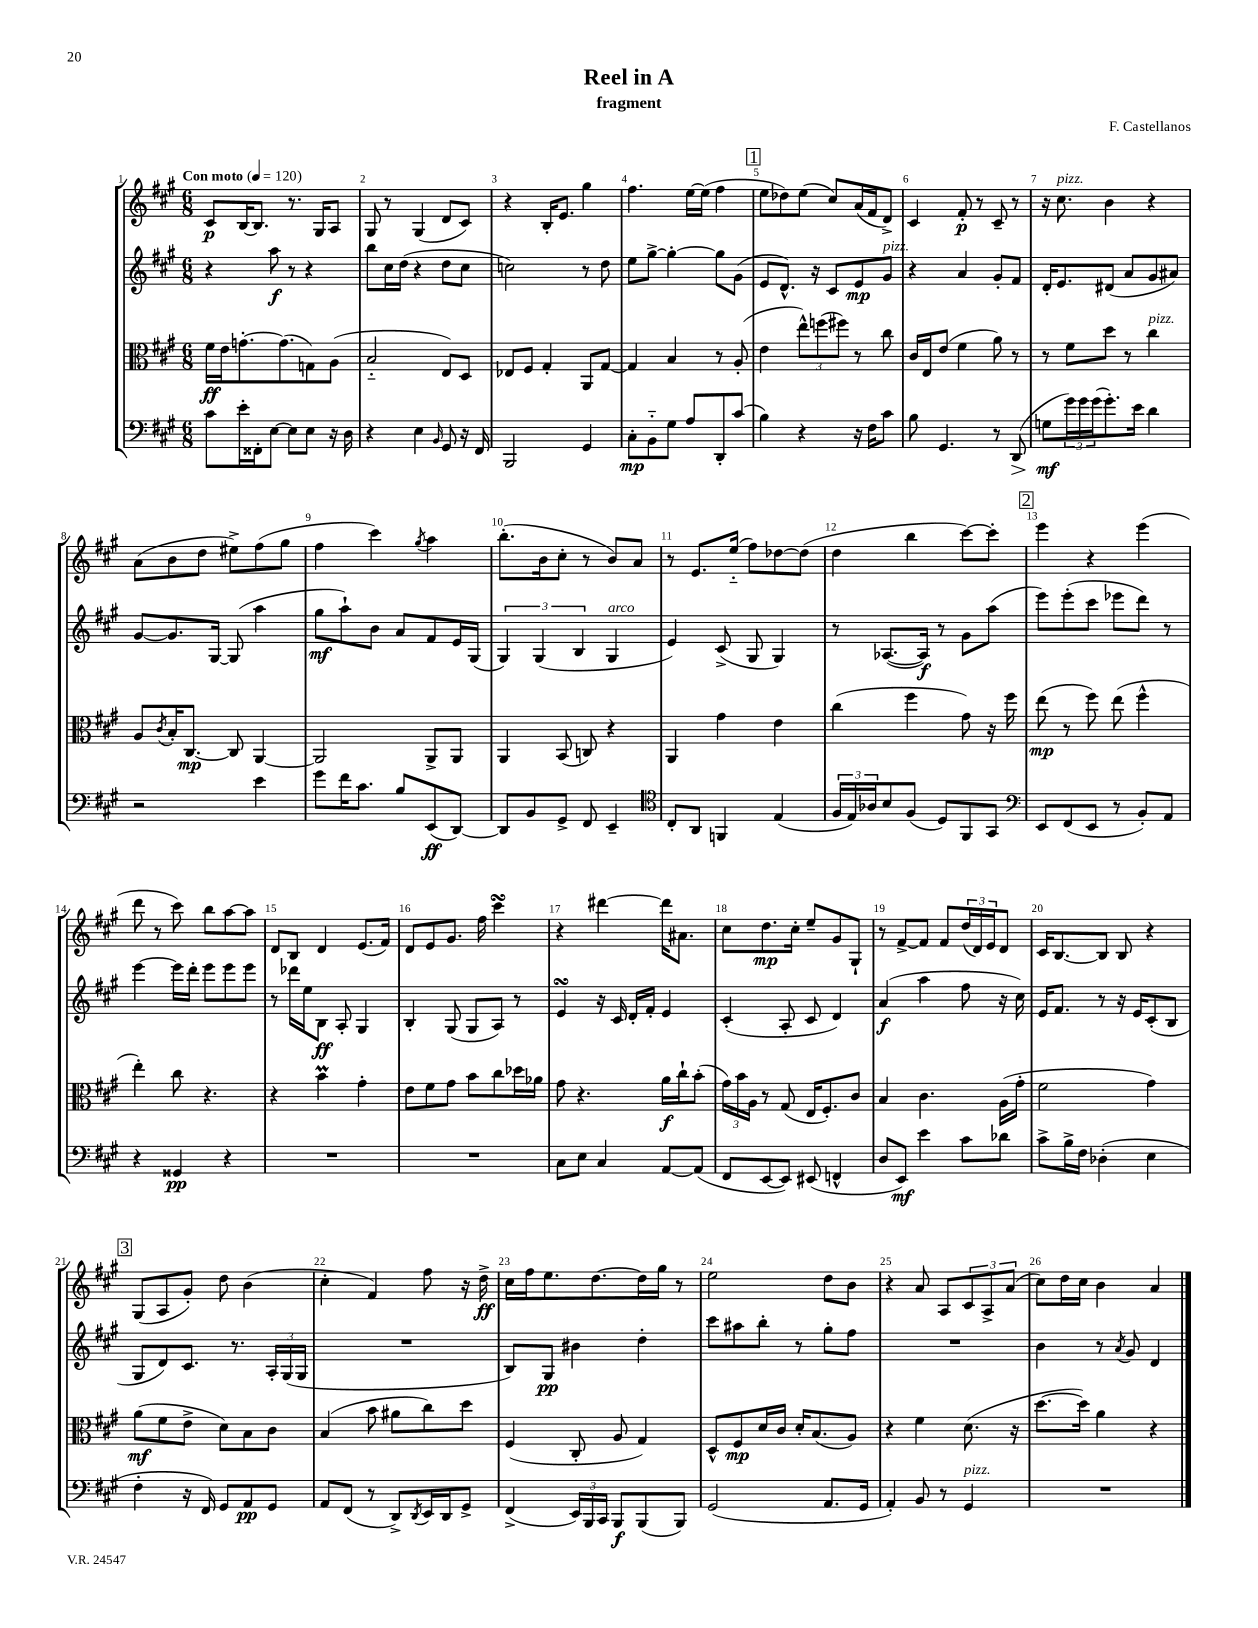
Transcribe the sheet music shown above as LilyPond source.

\header { title = "Reel in A" composer = "F. Castellanos" subtitle = "fragment" }
<<
\new StaffGroup <<
\new Staff = "s0" {
    \clef treble \key a \major \numericTimeSignature \time 6/8 \tempo "Con moto" 4 = 120
    cis'8\p b16~ b8. r8. gis16 a8 |
    gis8 r8 gis4( d'8 cis'8) |
    r4 b16-. e'8. gis''4 |
    fis''4. e''16~ e''16( fis''4 |
    \mark \markup { \box "1" } e''8 des''8) e''8( cis''8) a'16( fis'16 d'8->) |
    cis'4 fis'8-.\p r8 cis'8-- r8 |
    r16 cis''8.^\markup { \italic "pizz." } b'4 r4 |
    a'8( b'8 d''8 eis''8->) fis''8( gis''8 |
    fis''4 cis'''4) \acciaccatura { gis''8 } a''4 |
    b''8.-.( b'16 cis''8-. r8 b'8) a'8 |
    r8 e'8. e''16-_( fis''8) des''8~ des''8( |
    d''4 b''4 cis'''8~) cis'''8-. |
    \mark \markup { \box "2" } e'''4 r4 e'''4( |
    d'''8 r8 cis'''8) b''8 a''8~ a''8 |
    d'8 b8 d'4 e'8.( fis'16) |
    d'8 e'8 gis'8. fis''16 cis'''4\turn |
    r4 dis'''4~ dis'''16 ais'8. |
    cis''8 d''8.\mp cis''16-. e''8-- gis'8 gis8-! |
    r8 fis'8~-> fis'8 fis'8 \tuplet 3/2 { d''16( d'16) e'16 } d'8 |
    cis'16 b8.~ b8 b8 r4 |
    \mark \markup { \box "3" } gis8( a8 gis'8-.) d''8 b'4( |
    cis''4-. fis'4) fis''8 r16 d''16->\ff |
    cis''16 fis''16 e''8. d''8.~ d''16 gis''16 r8 |
    e''2 d''8 b'8 |
    r4 a'8 a8 \tuplet 3/2 { cis'8 a8-> a'8( } |
    cis''8) d''16 cis''16 b'4 a'4 \bar "|." |
}
\new Staff = "s1" {
    \clef treble \key a \major \numericTimeSignature \time 6/8
    r4 a''8\f r8 r4 |
    b''8 cis''16 d''16( r4 d''8 cis''8 |
    c''2) r8 d''8 |
    e''8 gis''8~-> gis''4~-. gis''8 gis'8( |
    \mark \markup { \box "1" } e'8 d'8.-^) r16 cis'8 e'8\mp gis'8^\markup { \italic "pizz." } |
    r4 a'4 gis'8-. fis'8 |
    d'16-. e'8. dis'8( a'8 gis'8 ais'8) |
    gis'8~ gis'8. gis16~ gis8( a''4 |
    gis''8\mf a''8-!) b'8 a'8 fis'8 e'16 gis16( |
    \tuplet 3/2 { gis4) gis4( b4 } gis4^\markup { \italic "arco" } |
    e'4) cis'8->( gis8 gis4) |
    r8 aes8.~( aes16\f) r8 gis'8 a''8( |
    \mark \markup { \box "2" } e'''8) e'''8-.( cis'''8 ees'''8 d'''8) r8 |
    e'''4~ e'''16 d'''16-. e'''8 e'''8 e'''8 |
    r8 des'''16 e''16 b8\ff a8-. gis4 |
    b4-. gis8( gis8 a8) r8 |
    e'4\turn r16 cis'16 d'16-. fis'16-. e'4 |
    cis'4-.( a8-. cis'8 d'4) |
    a'4\f( a''4 fis''8 r16 cis''16) |
    e'16 fis'8. r8 r16 e'16 cis'8-.( b8 |
    \mark \markup { \box "3" } gis8 d'8) cis'8. r8. \tuplet 3/2 { a16-. gis16( gis16 } |
    R2. |
    b8) gis8\pp bis'4 d''4-. |
    cis'''8 ais''8 b''8-. r8 gis''8-. fis''8 |
    R2. |
    b'4 r8 \acciaccatura { a'8 } gis'8 d'4 \bar "|." |
}
\new Staff = "s2" {
    \clef alto \key a \major \numericTimeSignature \time 6/8
    fis'16\ff e'16 g'8.~-. g'8.( g8) a8( |
    b2-_ e8) d8 |
    ees8 fis8 gis4-. a,8 gis8~ |
    gis4 b4 r8 a8-.( |
    \mark \markup { \box "1" } e'4 \tuplet 3/2 { e''8-^) f''8( fis''8) } r8 cis''8 |
    cis'16 e16 e'8( fis'4 a'8) r8 |
    r8 fis'8 d''8 r8 cis''4^\markup { \italic "pizz." } |
    a8 \acciaccatura { cis'8 } b16-. cis8.~\mp cis8 a,4~ |
    a,2 a,8-> a,8 |
    a,4 b,8( c8) r4 |
    a,4 gis'4 e'4 |
    cis''4( fis''4 gis'8) r16 fis''16 |
    \mark \markup { \box "2" } e''8\mp( r8 fis''8) e''8( fis''4-^ |
    e''4-.) cis''8 r4. |
    r4 b'4\prall gis'4-. |
    e'8 fis'8 gis'8 b'8 cis''8 des''16 aes'16 |
    gis'8 r4. a'16\f cis''16-! b'8-.( |
    \tuplet 3/2 { gis'16) b'16 a16 } r8 gis8( e16 fis8.-.) cis'8 |
    b4 cis'4. a16( gis'16-. |
    fis'2 gis'4) |
    \mark \markup { \box "3" } a'8\mf( fis'8 e'8-> d'8) b8 cis'8 |
    b4( b'8 ais'8 cis''8) d''8 |
    fis4( cis8-. a8 gis4) |
    d8-^ fis8\mp d'16 cis'16 d'16-. b8.( a8) |
    r4 fis'4 d'8.( r16 |
    d''8.~ d''16) a'4 r4 \bar "|." |
}
\new Staff = "s3" {
    \clef bass \key a \major \numericTimeSignature \time 6/8
    cis'8 e'16-. fisis,16-. e8~ e8 e8 r16 d16 |
    r4 e4 \grace { b,16 } gis,8 r16 fis,16 |
    b,,2 gis,4 |
    cis8-.\mp b,8-_ gis8 a8 d,8-. cis'8( |
    \mark \markup { \box "1" } b4) r4 r16 fis16 cis'8 |
    b8 gis,4. r8 d,8\>( |
    g8\mf\! \tuplet 3/2 { gis'16) gis'16 gis'16( } gis'8.-.) e'16 d'4 |
    r2 e'4 |
    gis'8 fis'16 cis'8. b8 e,8\ff( d,8~) |
    d,8 b,8 gis,8-> fis,8 e,4-- |
    \clef tenor cis8-. a,8 f,4 e4( |
    \tuplet 3/2 { fis16 e16) aes16 } b8 fis8( d8) fis,8 gis,8 |
    \mark \markup { \box "2" } \clef bass e,8 fis,8( e,8 r8 b,8-.) a,8 |
    r4 gisis,4\pp r4 |
    R2. |
    R2. |
    cis8 e8 cis4 a,8~ a,8( |
    fis,8 e,8~ e,8) eis,8( f,4-^ |
    d8 e,8\mf) e'4 cis'8 des'8 |
    cis'8-> b16-> fis16 des4-.( e4 |
    \mark \markup { \box "3" } fis4-. r16 fis,16) gis,8 a,8\pp gis,8 |
    a,8 fis,8( r8 d,8->) \acciaccatura { d,8 } e,16 d,16 gis,8-> |
    fis,4->( \tuplet 3/2 { e,16) b,,16 cis,16 } b,,8\f b,,8( b,,8) |
    gis,2( a,8. gis,16 |
    a,4-.) b,8 r8 gis,4^\markup { \italic "pizz." } |
    R2. \bar "|." |
}
>>
>>
\layout { \context { \Score \override BarNumber.break-visibility = ##(#f #t #t) barNumberVisibility = #all-bar-numbers-visible } }
